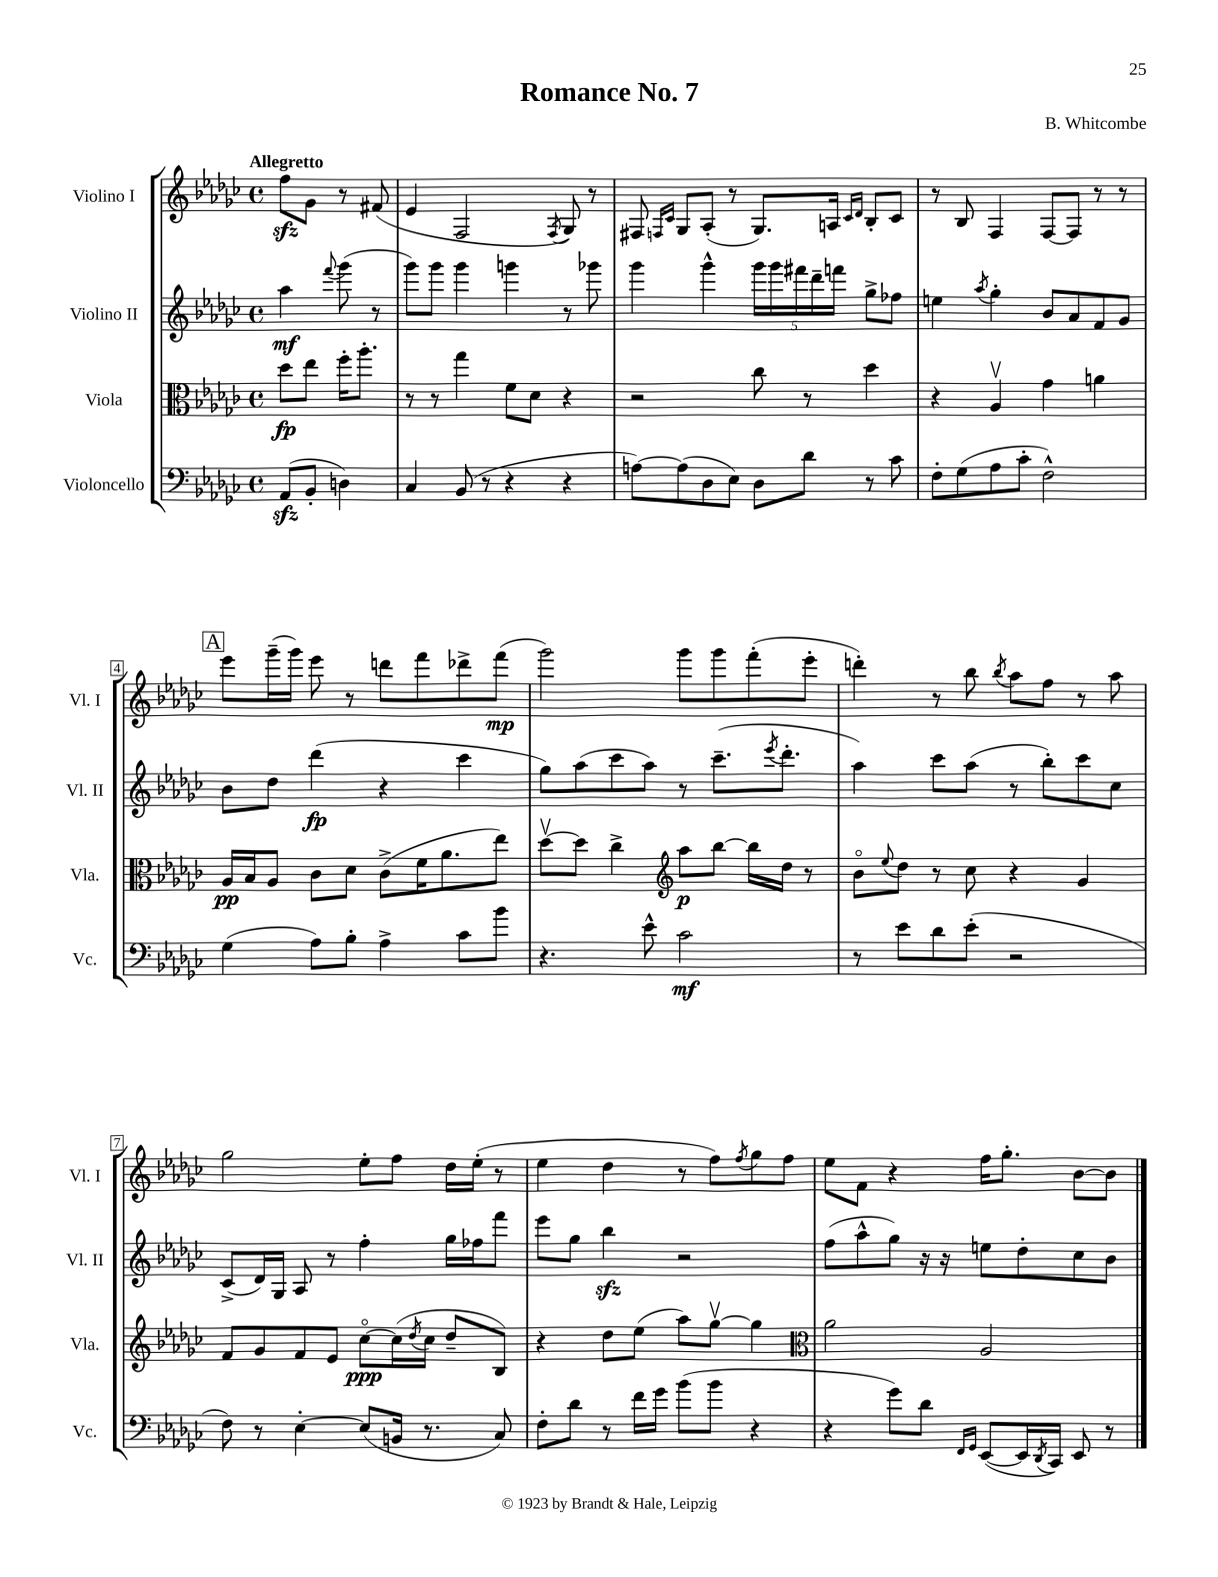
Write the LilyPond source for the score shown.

\header { title = "Romance No. 7" composer = "B. Whitcombe" }
<<
\new StaffGroup <<
\new Staff = "s0" \with { instrumentName = "Violino I" shortInstrumentName = "Vl. I" } {
    \clef treble \key ges \major \defaultTimeSignature \time 4/4 \partial 2 \tempo "Allegretto"
    f''8\sfz ges'8 r8 fis'8( |
    ees'4 f2 \acciaccatura { f8 } ges8) r8 |
    fis8 \grace { f16 ces'16 } ges8 aes8-.( r8 ges8.) a16 \grace { ces'16 des'16 } bes8-. ces'8 |
    r8 bes8 f4 f8~ f8 r8 r8 |
    \mark \markup { \box "A" } ees'''8 ges'''16--( ges'''16) ees'''8 r8 d'''8 f'''8 des'''8-> f'''8\mp( |
    ges'''2) ges'''8 ges'''8 f'''8-.( ees'''8-. |
    d'''4-.) r8 bes''8 \acciaccatura { bes''8 } aes''8 f''8 r8 aes''8 |
    ges''2 ees''8-. f''8 des''16 ees''16-.( r8 |
    ees''4 des''4 r8 f''8) \acciaccatura { f''8 } ges''8 f''8 |
    ees''8 f'8 r4 f''16 ges''8.-. bes'8~ bes'8 \bar "|." |
}
\new Staff = "s1" \with { instrumentName = "Violino II" shortInstrumentName = "Vl. II" } {
    \clef treble \key ges \major \defaultTimeSignature \time 4/4 \partial 2
    aes''4\mf \appoggiatura { f'''8 } ges'''8( r8 |
    ges'''8) ges'''8 ges'''4 g'''4 r8 ges'''8 |
    ges'''4 ges'''4-^ \tuplet 5/4 { ges'''16 ges'''16 fis'''16 des'''16-- f'''16 } ges''8-> fes''8 |
    e''4 \acciaccatura { aes''8 } ges''4-. bes'8 aes'8 f'8 ges'8 |
    \mark \markup { \box "A" } bes'8 des''8 des'''4\fp( r4 ces'''4 |
    ges''8) aes''8( ces'''8 aes''8) r8 ces'''8.--( \acciaccatura { ees'''8 } des'''8.-. |
    aes''4) ces'''8 aes''8( r8 bes''8-.) ces'''8 ces''8 |
    ces'8->( des'16) ges16 aes8 r8 f''4-. ges''16 fes''16 f'''8 |
    ees'''8 ges''8 bes''4\sfz r2 |
    f''8( aes''8-^ ges''8) r16 r16 e''8 des''8-. ces''8 bes'8 \bar "|." |
}
\new Staff = "s2" \with { instrumentName = "Viola" shortInstrumentName = "Vla." } {
    \clef alto \key ges \major \defaultTimeSignature \time 4/4 \partial 2
    des''8\fp ees''8 f''16-. aes''8.-. |
    r8 r8 ges''4 f'8 des'8 r4 |
    r2 ces''8 r8 des''4 |
    r4 aes4\upbow ges'4 a'4 |
    \mark \markup { \box "A" } aes16\pp bes16 aes8 ces'8 des'8 ces'8->( f'16 aes'8. ees''8) |
    des''8~\upbow des''8 ces''4-> \clef treble aes''8\p bes''8~ bes''16 des''16 r8 |
    bes'8\flageolet \appoggiatura { ees''8 } des''8 r8 ces''8 r4 ges'4 |
    f'8 ges'8 f'8 ees'8 ces''8~\flageolet\ppp ces''16( \acciaccatura { des''8 } ces''16 des''8-- bes8) |
    r4 des''8 ees''8( aes''8) ges''8~\upbow ges''4 |
    \clef alto aes'2 aes2 \bar "|." |
}
\new Staff = "s3" \with { instrumentName = "Violoncello" shortInstrumentName = "Vc." } {
    \clef bass \key ges \major \defaultTimeSignature \time 4/4 \partial 2
    aes,8\sfz( bes,8-. d4) |
    ces4 bes,8( r8 r4 r4 |
    a8~) a8( des8 ees8) des8 des'8 r8 ces'8 |
    f8-. ges8( aes8 ces'8-. f2-^) |
    \mark \markup { \box "A" } ges4( aes8) bes8-. aes4-> ces'8 bes'8 |
    r4. ees'8-^ ces'2\mf |
    r8 ees'8 des'8 ees'8-.( r2 |
    f8) r8 ees4~-. ees8( b,16 r8. ces8) |
    f8-. des'8 r8 f'16 ges'16 bes'8( bes'8 r4 |
    r4 ges'8) des'8 \grace { f,16 ges,16 } ees,8~( ees,16 \acciaccatura { des,8 } ces,16) ees,8 r8 \bar "|." |
}
>>
>>
\layout { \context { \Score \override BarNumber.stencil = #(make-stencil-boxer 0.1 0.3 ly:text-interface::print) } }
